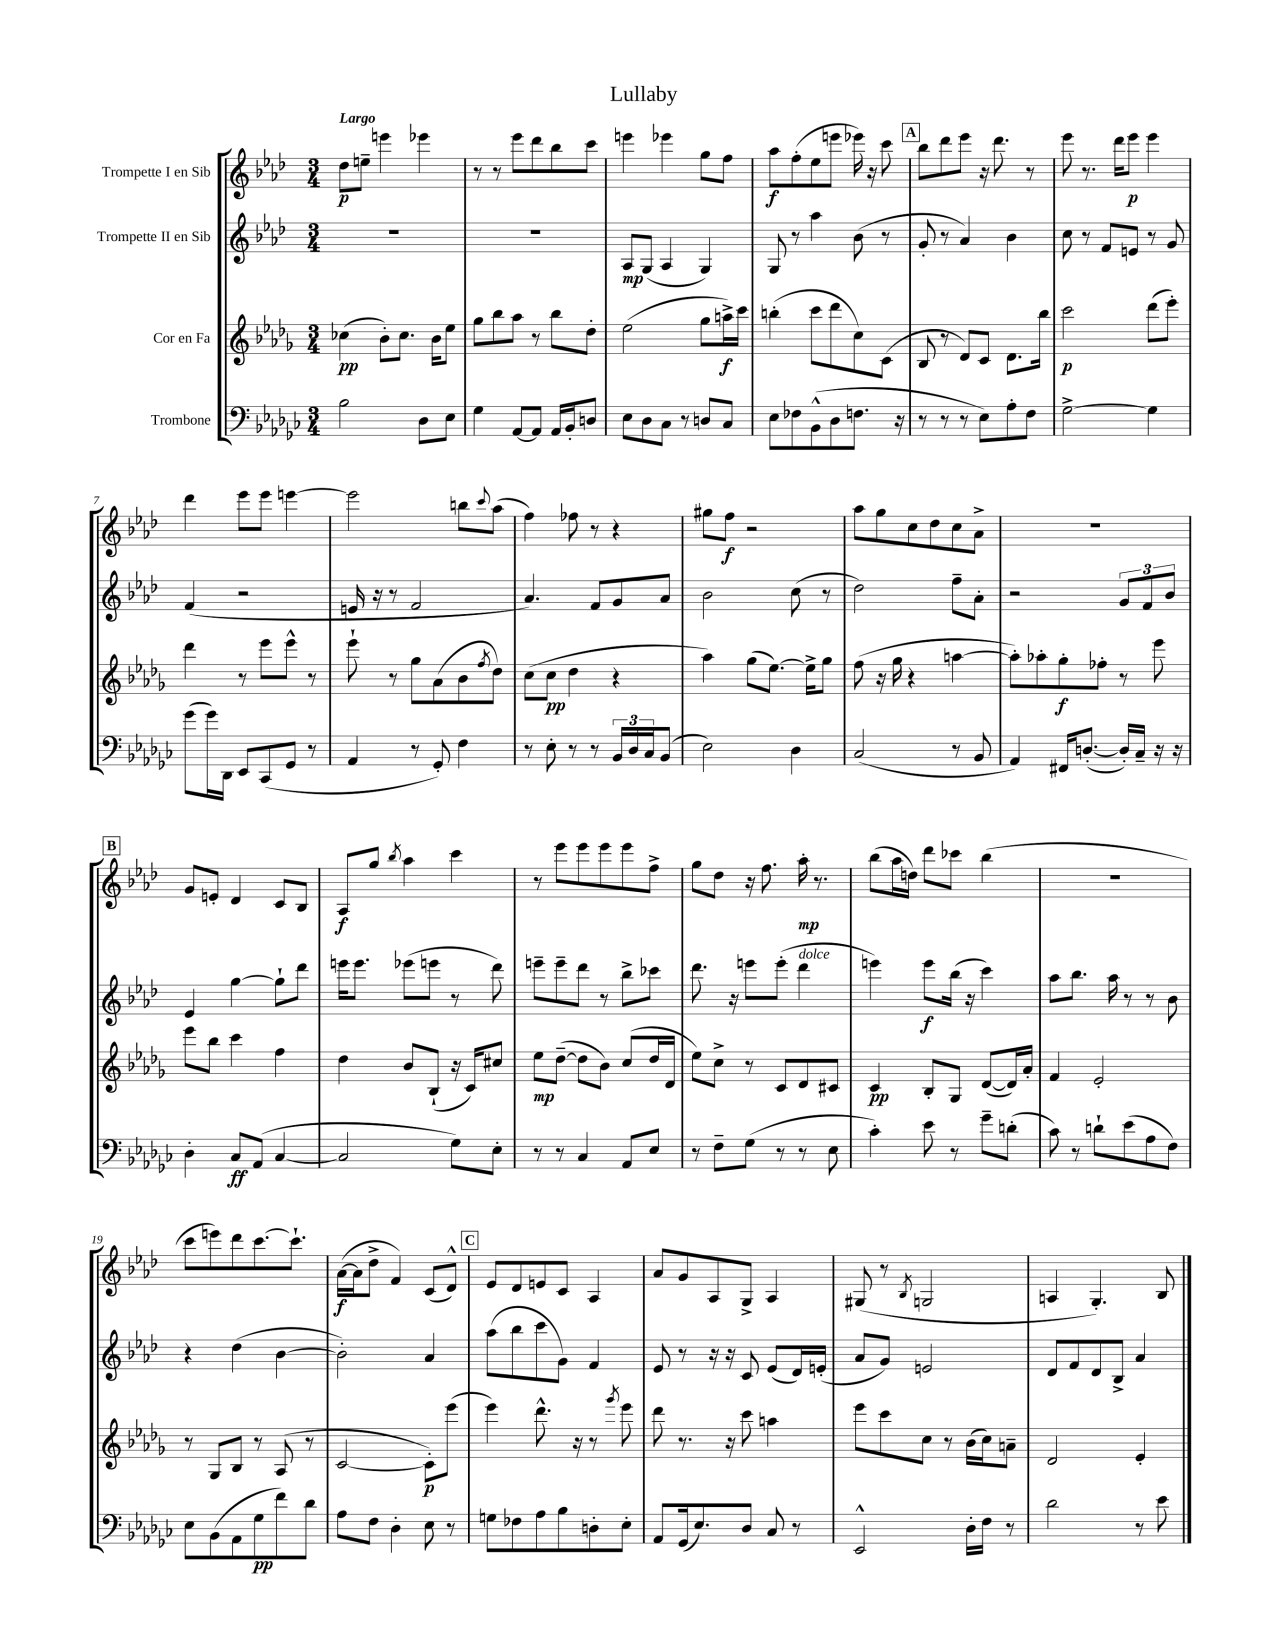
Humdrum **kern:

**kern	**dynam	**kern	**dynam	**kern	**dynam	**kern	**dynam
*part4	*part4	*part3	*part3	*part2	*part2	*part1	*part1
*staff4	*staff4	*staff3	*staff3	*staff2	*staff2	*staff1	*staff1
*I"Trombone	*	*I"Cor en Fa	*	*I"Trompette II en Sib	*	*I"Trompette I en Sib	*
*clefF4	*	*clefG2	*	*clefG2	*	*clefG2	*
*k[b-e-a-d-g-c-]	*	*k[b-e-a-d-g-]	*	*k[b-e-a-d-]	*	*k[b-e-a-d-]	*
*M3/4	*	*M3/4	*	*M3/4	*	*M3/4	*
=1	=1	=1	=1	=1	=1	=1	=1
!	!	!	!	!	!	!LO:TX:a:B:t=Largo	!
2B-\	.	(4cc-X\	pp	2.r	.	8dd-\L	p
.	.	.	.	.	.	8een~\J	.
.	.	8b-'\L)	.	.	.	4eeen\	.
.	.	8.cc-\J	.	.	.	.	.
8D-\L	.	.	.	.	.	4eee-X\	.
.	.	16b-\KL	.	.	.	.	.
8E-\J	.	8ee-\J	.	.	.	.	.
=2	=2	=2	=2	=2	=2	=2	=2
4G-\	.	8gg-\L	.	2.r	.	8r	.
.	.	8bb-\	.	.	.	8r	.
[8AA-/L	.	8aa-\J	.	.	.	8eee-\L	.
8AA-/J]	.	8r	.	.	.	8ddd-\	.
16AA-/LL	.	8bb-\L	.	.	.	8bb-\	.
16BB-'/J	.	.	.	.	.	.	.
8Dn/J	.	8dd-'\J	.	.	.	8ccc\J	.
=3	=3	=3	=3	=3	=3	=3	=3
8E-\L	.	(2ee-\	.	8A-/L	mp	4eeen\	.
8D-\	.	.	.	(8G/J	.	.	.
8C-\J	.	.	.	4A-/	.	4eee-X\	.
8r	.	.	.	.	.	.	.
8Dn/L	.	8gg-\L	.	4G/)	.	8gg\L	.
8C-/J	.	16aan^\L)	f	.	.	8ff\J	.
.	.	16ccc\JJ	.	.	.	.	.
=4	=4	=4	=4	=4	=4	=4	=4
8E-\L	.	(4bbn'\	.	8G/	.	8aa-\L	f
8F-X\	.	.	.	8r	.	(8ff'\	.
(8BB-^^\	.	8ccc\L	.	4aa-\	.	8ee-\	.
8D-\	.	8ddd-\	.	.	.	8eeen\J	.
8.Fn\J	.	8cc\)	.	(8b-\	.	16eee-X\)	.
.	.	.	.	.	.	16r	.
.	.	(8c\J	.	8r	.	8ccc\	.
16r	.	.	.	.	.	.	.
!!LO:REH:place=s1:t=A
=5	=5	=5	=5	=5	=5	=5	=5
8r	.	8B-/	.	8g'/	.	8bb-\L	.
8r	.	8r	.	8r	.	8ddd-\	.
8r	.	8d-/L)	.	4a-/)	.	8eee-\J	.
8E-\L)	.	8c/J	.	.	.	16r	.
.	.	.	.	.	.	8.ddd-\	.
8A-'\	.	8.d-\L	.	4b-\	.	.	.
8F\J	.	.	.	.	.	8r	.
.	.	16bb-\Jk	.	.	.	.	.
=6	=6	=6	=6	=6	=6	=6	=6
[2G-^\	.	2ccc\	p	8cc\	.	8eee-\	.
.	.	.	.	8r	.	8.r	.
.	.	.	.	8f/L	.	.	.
.	.	.	.	.	.	16ddd-\KL	.
.	.	.	.	8en/J	.	8eee-\J	p
4G-\]	.	(8ddd-\L	.	8r	.	4eee-\	.
.	.	8eee-'\J)	.	8g/	.	.	.
!!LO:LB:g=z
=7	=7	=7	=7	=7	=7	=7	=7
(8g-\L	.	4ddd-\	.	(4f/	.	4ddd-\	.
16g-\L)	.	.	.	.	.	.	.
16DD-\JJ	.	.	.	.	.	.	.
8EE-/L	.	8r	.	2r	.	8eee-\L	.
(8CC-/	.	8eee-\L	.	.	.	8eee-\J	.
8GG-/J	.	8eee-^^\J	.	.	.	[4eeen\	.
8r	.	8r	.	.	.	.	.
=8	=8	=8	=8	=8	=8	=8	=8
4AA-/	.	8eee-`\	.	16en/	.	2eee\]	.
.	.	.	.	16r	.	.	.
.	.	8r	.	8r	.	.	.
8r	.	8gg-\L	.	2f/	.	.	.
8GG-'/)	.	(8a-\	.	.	.	.	.
4F\	.	8b-\	.	.	.	8bbn\L	.
.	.	8qff/	.	.	.	8qqccc/	.
.	.	8dd-\J)	.	.	.	(8aa-\J	.
=9	=9	=9	=9	=9	=9	=9	=9
8r	.	(8cc\L	.	4.a-/)	.	4ff\)	.
8E-'\	.	8cc\J	pp	.	.	.	.
8r	.	4dd-\	.	.	.	8ff-X\	.
8r	.	.	.	8f/L	.	8r	.
24BB-/LL	.	4r	.	8g/	.	4r	.
24D-/	.	.	.	.	.	.	.
24C-/J	.	.	.	.	.	.	.
(8BB-/J	.	.	.	8a-/J	.	.	.
=10	=10	=10	=10	=10	=10	=10	=10
2E-\)	.	4aa-\)	.	2b-\	.	8gg#X\L	.
.	.	.	.	.	.	8ff\J	f
.	.	(8gg-\L	.	.	.	2r	.
.	.	[8.ee-\J)	.	.	.	.	.
4D-\	.	.	.	(8cc\	.	.	.
.	.	16ee-^\KL]	.	.	.	.	.
.	.	8gg-\J	.	8r	.	.	.
=11	=11	=11	=11	=11	=11	=11	=11
(2C-/	.	(8ff\	.	2dd-\)	.	8aa-\L	.
.	.	16r	.	.	.	8gg\	.
.	.	16gg-\	.	.	.	.	.
.	.	4r	.	.	.	8cc\	.
.	.	.	.	.	.	8dd-\	.
8r	.	[4aan\	.	8ff~\L	.	8cc\	.
8BB-/	.	.	.	8a-'\J	.	8a-^\J	.
=12	=12	=12	=12	=12	=12	=12	=12
4AA-/)	.	8aa'\L])	.	2r	.	2.r	.
.	.	8aa-X'\	.	.	.	.	.
16FF#X/KL	.	8gg-'\	f	.	.	.	.
([8.Dn'/J	.	.	.	.	.	.	.
.	.	8ff-X'\J	.	.	.	.	.
16D'/LL])	.	8r	.	12g/L	.	.	.
16C-~/JJ	.	.	.	.	.	.	.
.	.	.	.	12f/	.	.	.
16r	.	8eee-\	.	.	.	.	.
.	.	.	.	12b-/J	.	.	.
16r	.	.	.	.	.	.	.
!!LO:LB:g=z
!!LO:REH:place=s1:t=B
=13	=13	=13	=13	=13	=13	=13	=13
4D-'\	.	8eee-\L	.	4e-/	.	8g/L	.
.	.	8bb-\J	.	.	.	8en'/J	.
8C-/L	ff	4ccc\	.	[4gg\	.	4d-/	.
(8AA-/J	.	.	.	.	.	.	.
[4C-/	.	4ff\	.	8gg`\L]	.	8c/L	.
.	.	.	.	8ddd-\J	.	8B-/J	.
=14	=14	=14	=14	=14	=14	=14	=14
2C-/]	.	4dd-\	.	16eeen\KL	.	8A-/L	f
.	.	.	.	8.eee\J	.	.	.
.	.	.	.	.	.	8gg/J	.
.	.	.	.	.	.	8qbb-/	.
.	.	8b-/L	.	(8eee-X\L	.	4aa-\	.
.	.	(8B-`/J	.	8eeen\J	.	.	.
8G-\L)	.	16r	.	8r	.	4ccc\	.
.	.	16c/KL)	.	.	.	.	.
8E-'\J	.	8cc#X/J	.	8ddd-\)	.	.	.
=15	=15	=15	=15	=15	=15	=15	=15
8r	.	8ee-\L	mp	8eeen~\L	.	8r	.
8r	.	([8dd-~\J	.	8eee~\	.	8eee-\L	.
4C-/	.	8dd-\L]	.	8ddd-\J	.	8eee-\	.
.	.	8b-\J)	.	8r	.	8eee-\	.
8AA-/L	.	(8cc/L	.	8bb-^\L	.	8eee-\	.
8E-/J	.	16dd-/L	.	8ccc-X\J	.	8ff^\J	.
.	.	16d-/JJ	.	.	.	.	.
=16	=16	=16	=16	=16	=16	=16	=16
8r	.	8ee-\L)	.	8.ddd-\	.	8gg\L	.
8F~\L	.	8cc^\J	.	.	.	8dd-\J	.
.	.	.	.	16r	.	.	.
(8G-\J	.	8r	.	8eeen\L	.	16r	.
.	.	.	.	.	.	8.ff\	.
8r	.	8c/L	.	(8eee'\J	.	.	.
!	!	!	!	!LO:TX:a:i:t=dolce	!	!	!
8r	.	8d-/	.	4ddd-\	.	16aa-'\	mp
.	.	.	.	.	.	8.r	.
8E-\	.	8c#X/J	.	.	.	.	.
=17	=17	=17	=17	=17	=17	=17	=17
4c-'\)	.	4c/	pp	4eeen\)	.	(8bb-\L	.
.	.	.	.	.	.	16aa-\L	.
.	.	.	.	.	.	16ddn\JJ)	.
8e-\	.	8B-'/L	.	8eee\L	f	8ddd-\L	.
8r	.	8G-/J	.	(16bb-\Jk	.	8ccc-X\J	.
.	.	.	.	16r	.	.	.
8g-~\L	.	([8d-/L	.	4ccc\)	.	(4bb-\	.
(8dn'\J	.	16d-/L])	.	.	.	.	.
.	.	16a-'/JJ	.	.	.	.	.
=18	=18	=18	=18	=18	=18	=18	=18
8c-\)	.	4f/	.	8aa-\L	.	2.r	.
8r	.	.	.	8.bb-\J	.	.	.
8dn`\L	.	2e-'/	.	.	.	.	.
.	.	.	.	16aa-\	.	.	.
(8e-\	.	.	.	8r	.	.	.
8A-\	.	.	.	8r	.	.	.
8F\J)	.	.	.	8b-\	.	.	.
!!LO:LB:g=z
=19	=19	=19	=19	=19	=19	=19	=19
8E-\L	.	8r	.	4r	.	8ccc\L	.
(8BB-\	.	8G-/L	.	.	.	8eeen\)	.
8AA-\	.	8B-/J	.	(4dd-\	.	8ddd-\	.
8G-\	pp	8r	.	.	.	[8.ccc\	.
8f\)	.	(8A-/	.	[4b-\	.	.	.
.	.	.	.	.	.	8.ccc`\J]	.
8d-\J	.	8r	.	.	.	.	.
=20	=20	=20	=20	=20	=20	=20	=20
8A-\L	.	[2c/	.	2b-'\])	.	([16a-\LL	f
.	.	.	.	.	.	16a-\J]	.
8F\J	.	.	.	.	.	8dd-^\J	.
4D-'\	.	.	.	.	.	4f/)	.
8E-\	.	8c'\L])	p	4a-/	.	(8c/L	.
8r	.	(8eee-\J	.	.	.	8d-^^/J)	.
!!LO:REH:place=s1:t=C
=21	=21	=21	=21	=21	=21	=21	=21
8Gn\L	.	4eee-\)	.	(8aa-\L	.	8e-/L	.
8F-X\	.	.	.	8bb-\	.	8d-/	.
8A-\	.	8.ddd-^^\	.	8ccc\	.	8en/	.
8B-\	.	.	.	8g\J)	.	8c/J	.
.	.	16r	.	.	.	.	.
8Dn'\	.	8r	.	4f/	.	4A-/	.
.	.	8qggg-/	.	.	.	.	.
8E-'\J	.	8eee-\	.	.	.	.	.
=22	=22	=22	=22	=22	=22	=22	=22
8AA-/L	.	8ddd-\	.	8e-/	.	8a-/L	.
(16GG-/k	.	8.r	.	8r	.	8g/	.
8.E-/)	.	.	.	.	.	.	.
.	.	.	.	16r	.	8A-/	.
.	.	16r	.	16r	.	.	.
8D-/J	.	8ccc\	.	8c/	.	8G^/J	.
8C-/	.	4aan\	.	(8e-/L	.	4A-/	.
8r	.	.	.	16d-/L)	.	.	.
.	.	.	.	(16en'/JJ	.	.	.
=23	=23	=23	=23	=23	=23	=23	=23
2EE-^^/	.	8eee-\L	.	8a-/L	.	(8G#X/	.
.	.	8ccc\	.	8g/J)	.	8r	.
.	.	.	.	.	.	8qB-/	.
.	.	8cc\J	.	2en/	.	2Gn/	.
.	.	8r	.	.	.	.	.
16D-'\LL	.	(16b-\LL	.	.	.	.	.
16F\JJ	.	16cc\J)	.	.	.	.	.
8r	.	8an~\J	.	.	.	.	.
=24	=24	=24	=24	=24	=24	=24	=24
2d-\	.	2d-/	.	8d-/L	.	4An/	.
.	.	.	.	8f/	.	.	.
.	.	.	.	8d-/	.	4.G'/)	.
.	.	.	.	8B-^/J	.	.	.
8r	.	4e-'/	.	4a-/	.	.	.
8e-\	.	.	.	.	.	8B-/	.
==	==	==	==	==	==	==	==
*-	*-	*-	*-	*-	*-	*-	*-
